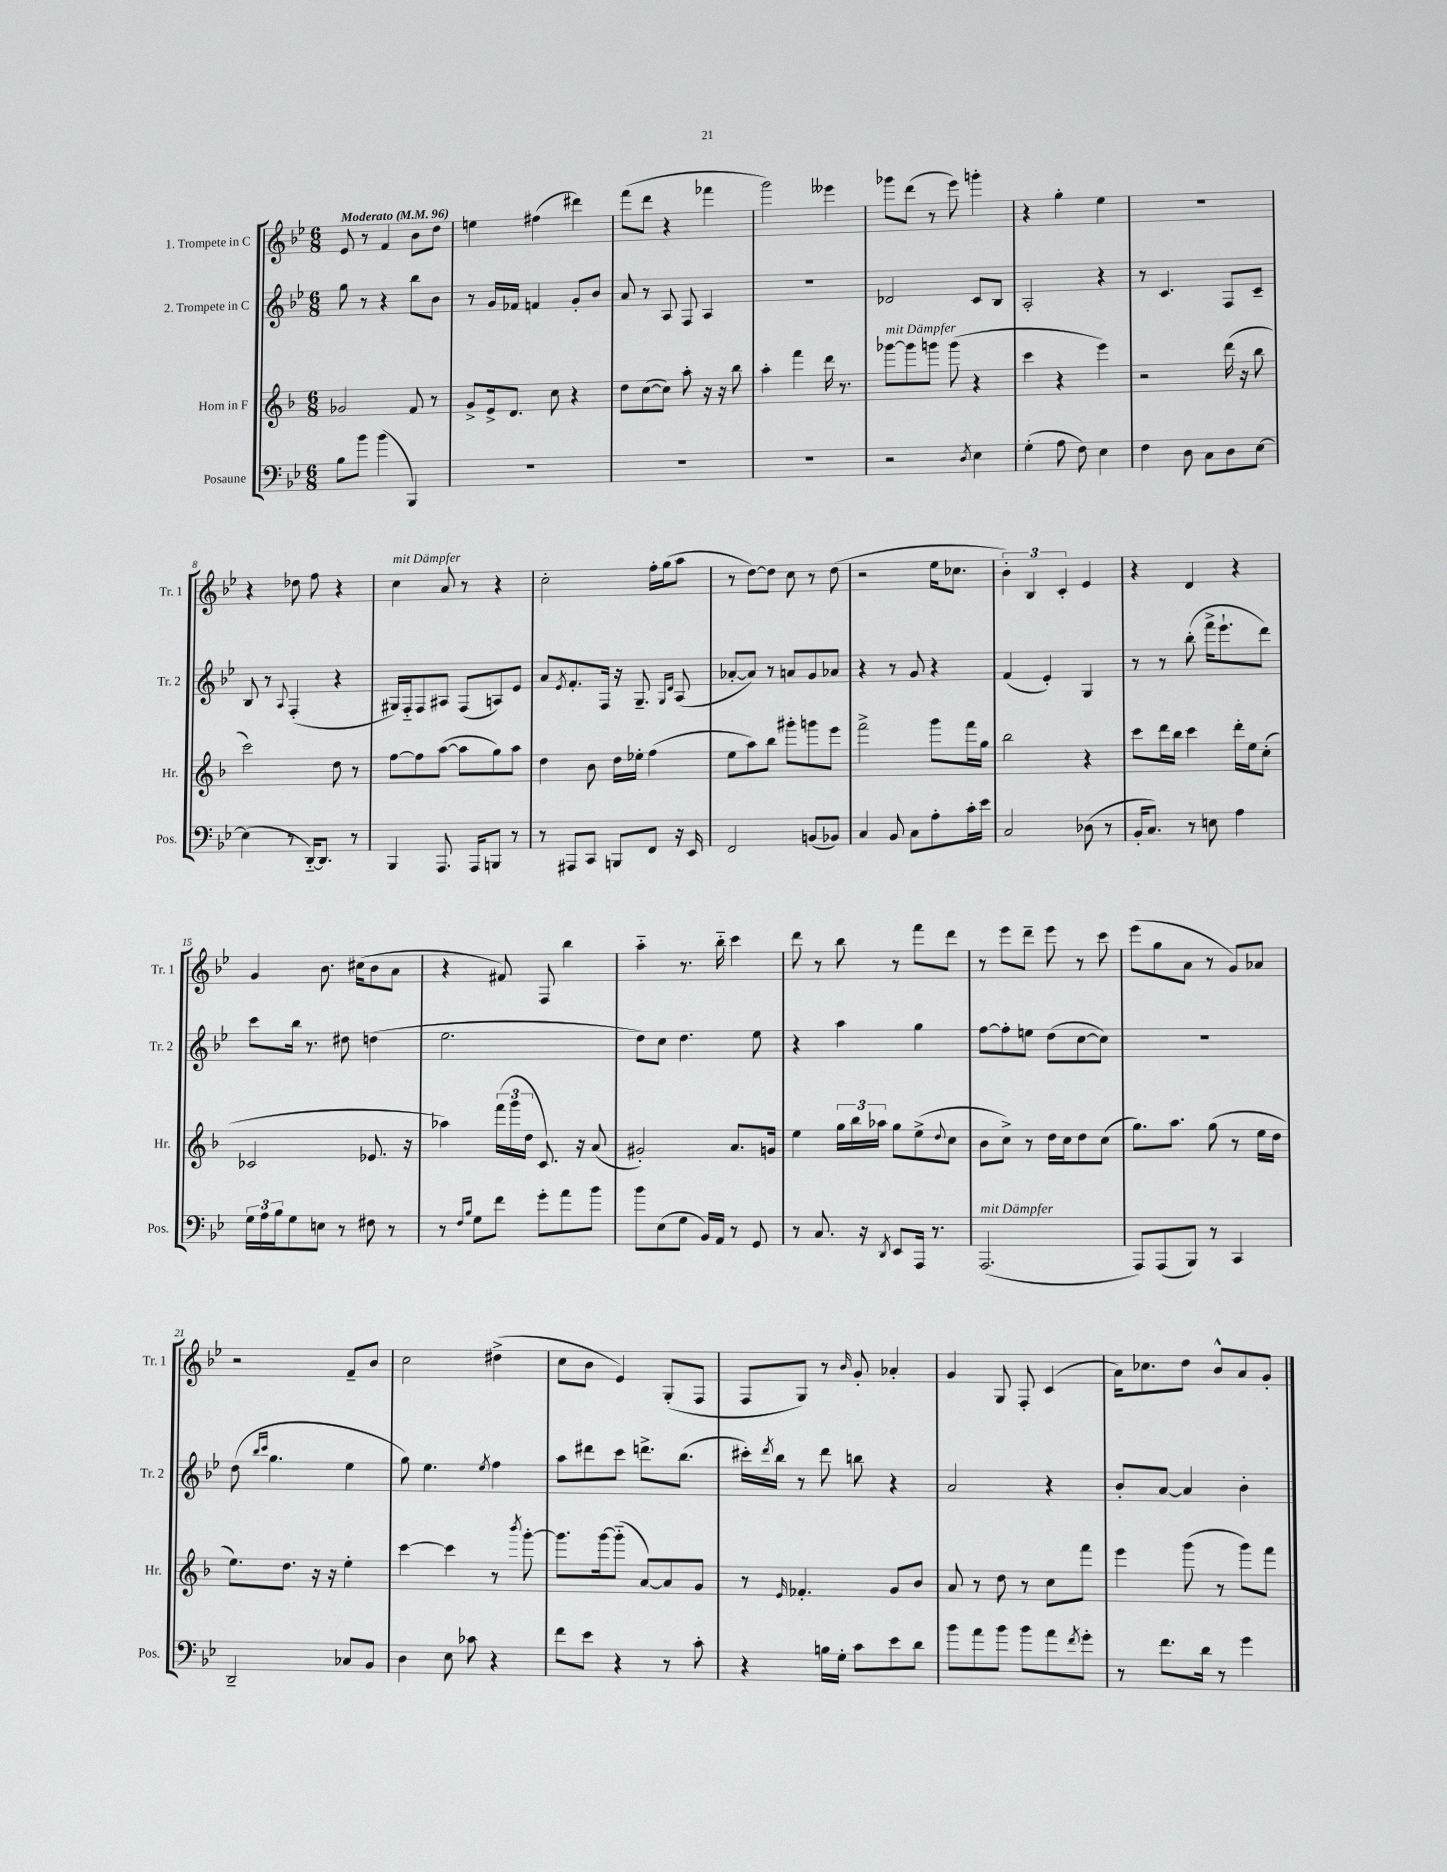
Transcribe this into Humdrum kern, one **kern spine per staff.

**kern	**kern	**kern	**kern
*staff4	*staff3	*staff2	*staff1
*clefF4	*clefG2	*clefG2	*clefG2
*k[b-e-]	*k[b-]	*k[b-e-]	*k[b-e-]
*M6/8	*M6/8	*M6/8	*M6/8
*MM96	*MM96	*MM96	*MM96
8B-\L	2g-/	8gg\	8e-/
8b-\J	.	8r	8r
(4b-\	.	4r	4f/
4BBB-/)	8f/	8bb-\L	8b-\L
.	8r	8b-\J	8dd\J
=	=	=	=
2.r	8g^/L	8r	4ee\
.	16e^/k	16g/LL	.
.	8.d/J	16f-/JJ	.
.	.	4f/	(4ff#\
.	8cc\	.	.
.	4r	8g'/L	4ddd#\)
.	.	8b-/J	.
=	=	=	=
2.r	8dd\L	8a/	(8fff\L
.	([8cc\	8r	8ddd\J
.	8cc\]J)	8A/	4r
.	8aa'\	8F/	.
.	16r	4A/	4fff-\
.	16r	.	.
.	8bb-\	.	.
=	=	=	=
2.r	4aa'\	2.r	2ggg\)
.	4fff\	.	.
.	16ddd\	.	4eee--\
.	8.r	.	.
=	=	=	=
2r	[8ggg-\L	2d-/	8ggg-\L
.	8ggg-\]	.	(8ddd\J
.	8ggg\J	.	8r
.	(8ggg\	.	8eee-\)
8qD/	.	.	.
4E-\	4r	8c/L	4ggg'\
.	.	8B-/J	.
=	=	=	=
(4G'\	4ccc\	2A'/	4r
8A\	4r	.	4gg'\
8F\)	.	.	.
4E-\	4eee\)	4r	4ee-\
=	=	=	=
4F\	2r	8r	2.r
.	.	4.c/	.
8D\	.	.	.
8C\L	.	.	.
8D\	(16ddd\	8F/L	.
.	16r	.	.
[8E-\J	8bb-\	8c~/J	.
=	=	=	=
(4E-\]	2ccc\)	8B-/	4r
.	.	8r	.
.	.	8qqA/	.
8r	.	(4F'/	8dd-\
[16DD'~/LK)	.	.	8ff\
8.DD/]J	.	.	.
.	8dd\	4r	4r
8r	8r	.	.
=	=	=	=
4BBB-/	[8ff\L	16G#/LL)	4cc\
.	.	16F'~/J	.
.	8ff\]	8F/	.
8.AAA/	([8aa\J	8A#/J	8a/
.	8aa\]L	(8F/L	8r
16AAA/LK	.	.	.
8BBB/J	8gg\)	8A/)	4r
8r	8aa\J	8e-/J	.
=	=	=	=
8r	4dd\	8a/L	2cc'\
.	.	8qe-/	.
8AAA#/L	.	8.f'/	.
8CC/J	8b-\	.	.
.	.	16F/Jk	.
8BBB/L	16dd\LL	16r	.
.	16ee-'\JJ	8.G~/	.
8FF/J	(4ff\	.	16ff'\LL
.	.	.	(16gg\J
.	.	16qqG/LL	.
.	.	16qqd/JJ	.
16r	.	(8A/	8aa\J
16EE-/	.	.	.
=	=	=	=
2FF/	8ee\L	[8a-'/L	8r
.	8aa\)	8a-/]J)	[8dd\L)
.	8bb-\J	8r	8dd\]J
.	8ggg#'\L	8a/L	8cc\
(8BB/L	8ggg\	8g/	8r
8BB-/J)	8eee\J	8a-/J	(8dd\
=	=	=	=
4C/	2fff^\	4r	2r
8BB-/	.	8r	.
8C\L	.	8g/	.
8A'\	8ggg\L	4r	16ee-\LK
.	.	.	8.cc-\J
16c'\L	16fff\L	.	.
16e-\JJ	16gg\JJ	.	.
=	=	=	=
2C/	2bb-\	(4f/	6b-'\)
.	.	.	6B-/
.	.	4e-'/)	.
.	.	.	6c'/
(8D-\	4r	4G/	4e-/
8r	.	.	.
=	=	=	=
16BB-'/LK	8ccc\L	8r	4r
8.C/J)	.	.	.
.	16ddd\L	8r	.
.	16bb-\JJ	.	.
8r	4ccc\	(8bb-'\	4d/
8E\	.	16fff^\LK	.
.	.	8.eee-`\	.
4A\	16ddd'\LL	.	4r
.	16ee\J	.	.
.	(8cc'\J	8ddd\J)	.
=	=	=	=
24G\LL	2c-/	8ccc\L	4g/
24A\	.	.	.
24B-\J	.	.	.
8G\	.	16bb-\Jk	.
.	.	8.r	.
8E\J	.	.	8.b-\
8r	.	8dd#\	.
.	.	.	(16cc#\LK
8F#\	8.e-/	(4dd\	8b-\
8r	.	.	8a\J
.	16r	.	.
=	=	=	=
8r	4aa-\)	2.ee-\	4r
16qqF/LL	.	.	.
16qqB-/JJ	.	.	.
8G\L	.	.	.
8f\J	(24fff\LL	.	8f#/)
.	24ggg\	.	.
.	24dd\JJ	.	.
8g'\L	8.c/)	.	8F/
8a\	.	.	4bb-\
.	16r	.	.
8b-\J	(8a/	.	.
=	=	=	=
8b-\L	2g#'/)	8dd\L)	4aa'~\
(8E-\	.	8cc\J	.
8G\J	.	4.dd\	8.r
16BB-/LL)	.	.	.
16AA/JJ	.	.	16bb-'~\
8r	8.a/L	.	4ccc\
8GG/	.	8ee-\	.
.	16g/Jk	.	.
=	=	=	=
8r	4ee\	4r	8ddd\
8.C/	.	.	8r
.	24gg\LL	4aa\	8bb-\
.	24bb-\	.	.
16r	.	.	.
.	24aa-\JJ	.	.
8qDD/	.	.	.
8EE-/L	8gg\L	.	8r
16AAA/Jk	(8ee^\	4gg\	8fff\L
8.r	.	.	.
.	8qqdd/	.	.
.	8cc\J	.	8ddd\J
=	=	=	=
(2.AAA/	8b-\L	[8ff\L	8r
.	8cc^\J)	8ff'\]	8eee-\L
.	8r	8ee\J	8ddd~\J
.	16dd\LL	(8dd\L	8eee-\
.	16cc\J	.	.
.	8dd\	[8cc\	8r
.	(8cc\J	8cc\]J)	8ccc\
=	=	=	=
8AAA/L)	8.gg\L)	2.r	(8eee-\L
(8AAA/	.	.	8gg\
.	8.aa\J	.	.
8BBB-/J)	.	.	8a\J
8r	(8gg\	.	8r
4CC/	8r	.	8g/L)
.	16ee\LL	.	8a-/J
.	16dd\JJ	.	.
=	=	=	=
2DD~/	8.ee\L)	(8dd\	2r
.	.	16qqbb-/LL	.
.	.	16qqccc/JJ	.
.	.	4.gg\	.
.	8.dd\J	.	.
.	16r	.	.
.	16r	.	.
8C-/L	4ee'\	4ee-\	8f~/L
8BB-/J	.	.	8b-/J
=	=	=	=
4D\	[4ccc\	8gg\)	2cc\
.	.	4.ee-\	.
8E-\	4ccc\]	.	.
8c-\	.	.	.
.	.	8qee-/	.
4r	8r	4ff\	(4dd#^\
.	8qbbb-/	.	.
.	[8ggg'\	.	.
=	=	=	=
8f\L	8.ggg\]L	8aa\L	8cc\L
8e-\J	.	8ddd#\	8b-\J
.	[16ggg\k	.	.
4r	(8ggg'~\]J	8ccc\J	4e-/)
.	[8a/L)	8.ddd^\L	.
8r	8a/]	.	(8G'/L
.	.	(8.bb-\J	.
8c'\	8g/J	.	8F/J
=	=	=	=
4r	8r	16ccc#'\LL)	8F/L
.	.	8qddd/	.
.	.	16bb-\JJ	.
.	16qqe/	.	.
.	4.f-'/	8r	8G/J)
16B\LL	.	8ddd\	8r
16G'\JJ	.	.	.
.	.	.	16qqb-/
8c\L	.	8bb\	8g'/
8e-\	8g/L	4r	4a-'/
8d\J	8b-/J	.	.
=	=	=	=
8b-\L	8a/	2a/	4g/
8a\	8r	.	.
8b-\J	8dd\	.	8G/
8b-\L	8r	.	8F'/
8a\	8cc\L	4r	(4c/
8qf/	.	.	.
8g'\J	8fff\J	.	.
=	=	=	=
8r	4eee\	8b-'/L	16a\LK)
.	.	.	8.cc-\
8.f\L	.	[8a/J	.
.	(8ggg\	4a/]	8dd\J
16d\Jk	.	.	.
8r	8r	.	8b-^^/L
4g\	8ggg\L)	4b-'\	8a/
.	8fff\J	.	8g'/J
==	==	==	==
*-	*-	*-	*-
